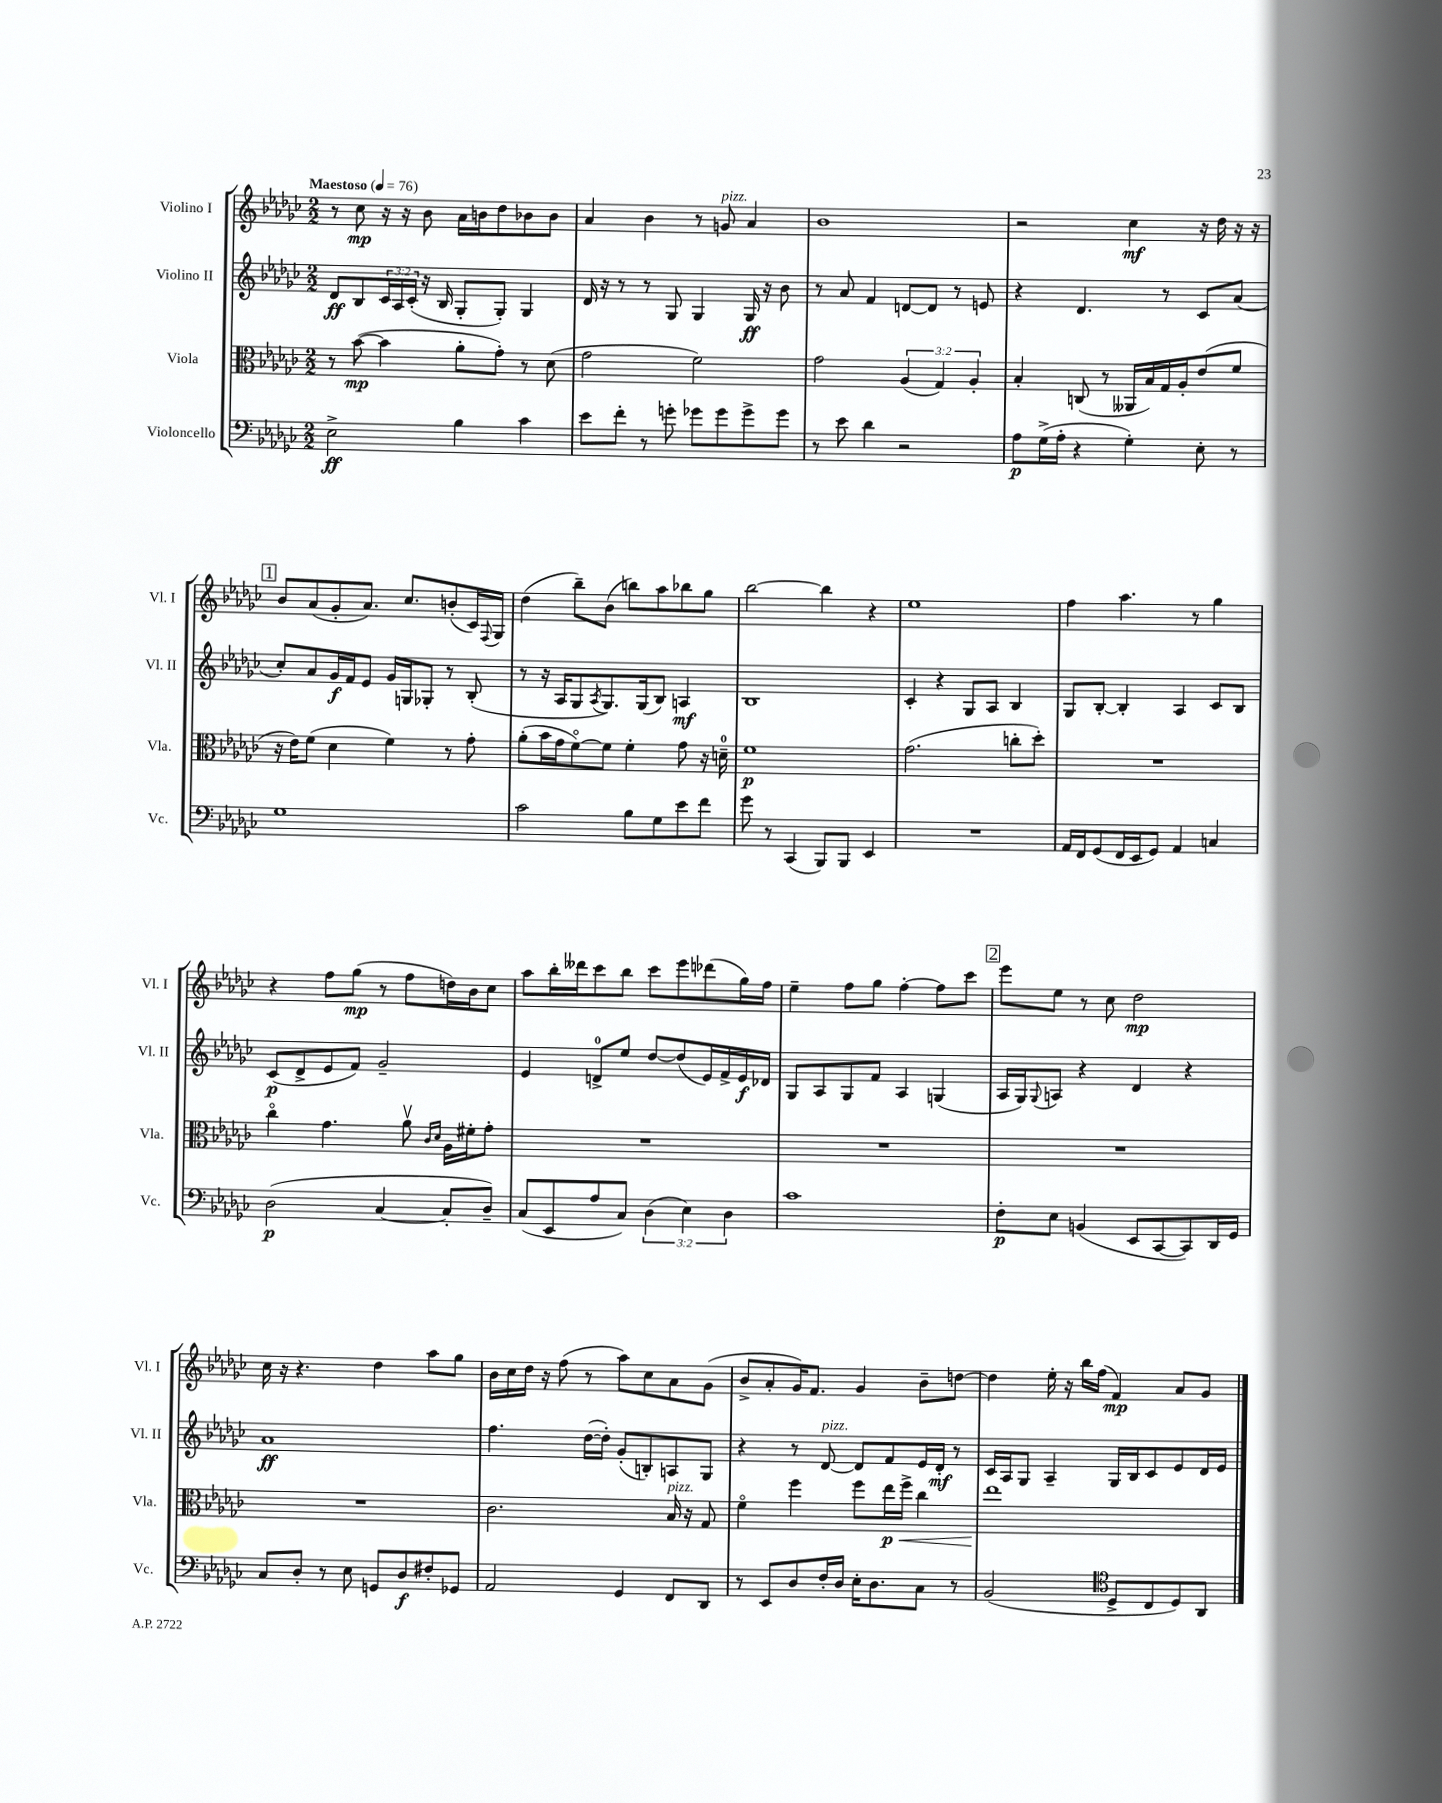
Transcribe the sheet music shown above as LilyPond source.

<<
\new StaffGroup <<
\new Staff = "s0" \with { instrumentName = "Violino I" shortInstrumentName = "Vl. I" } {
    \clef treble \key ges \major \numericTimeSignature \time 2/2 \tempo "Maestoso" 4 = 76
    r8 ces''8\mp r16 r16 bes'8 aes'16 b'16 des''8 bes'8 bes'8 |
    aes'4 bes'4 r8 g'8^\markup { \italic "pizz." } aes'4 |
    bes'1 |
    r2 ces''4\mf r16 des''16 r16 r16 |
    \mark \markup { \box "1" } bes'8 aes'8( ges'8-. aes'8.) ces''8. b'8-.( ces'16) \appoggiatura { f8 } ges16 |
    des''4( bes''8--) bes'8( b''8) aes''8 bes''8 ges''8 |
    bes''2~ bes''4 r4 |
    ees''1 |
    f''4 aes''4. r8 ges''4 |
    r4 f''8 ges''8\mp( r8 f''8 d''16) bes'16 ces''8 |
    aes''8 bes''16-. deses'''16 ces'''8 bes''8 ces'''8 ees'''8 des'''8( ges''16) f''16 |
    ees''4-- f''8 ges''8 f''4~-. f''8 ces'''8 |
    \mark \markup { \box "2" } ees'''8 ees''8 r8 ces''8 des''2\mp |
    ces''16 r16 r4. des''4 aes''8 ges''8 |
    bes'16 ces''16 des''16 r16 f''8( r8 aes''8) ces''8 aes'8 ges'8( |
    bes'8-> aes'8-. ges'16) f'8. ges'4 bes'8-- d''8~ |
    d''4 ees''16-. r16 bes''16 f''16( f'4\mp) aes'8 ges'8 \bar "|." |
}
\new Staff = "s1" \with { instrumentName = "Violino II" shortInstrumentName = "Vl. II" } {
    \clef treble \key ges \major \numericTimeSignature \time 2/2 \override Staff.TupletNumber.text = #tuplet-number::calc-fraction-text
    des'8\ff bes8 \tuplet 3/2 { ces'16 aes16 ces'16-.( } r16 bes16 ges8-. ges8-.) ges4 |
    des'16 r16 r8 r8 ges8 ges4 ges16\ff r16 bes'8 |
    r8 aes'8 f'4 d'8~ d'8 r8 e'8 |
    r4 des'4. r8 ces'8 aes'8( |
    \mark \markup { \box "1" } ces''8-.) aes'8 ges'16\f f'16 ees'8 ges'16 g16 ges8-. r8 bes8-.( |
    r8 r16 aes16 ges8 \acciaccatura { aes8 } ges8.) ges16( bes8) a4\mf |
    bes1 |
    ces'4-. r4 ges8 aes8 bes4 |
    ges8 bes8~-. bes4-. aes4 ces'8 bes8 |
    ces'8\p( des'8-> ees'8 f'8) ges'2-- |
    ees'4 d'8-0-> ees''8 des''8~ des''8( ees'16) f'16-> ees'16\f des'16 |
    ges8 aes8 ges8 f'8 aes4 g4( |
    \mark \markup { \box "2" } aes16 ges16) \appoggiatura { ges8 } a8 r4 des'4 r4 |
    aes'1\ff |
    f''4. des''16~( des''16-.) ges'8-.( b8-.) a8 ges8 |
    r4 r8 des'8~^\markup { \italic "pizz." } des'8 f'8 ees'16 des'16-.\mf r8 |
    ces'16 aes16 ges8 aes4-- ges16 bes16 ces'8 ees'8 des'16 ees'16 \bar "|." |
}
\new Staff = "s2" \with { instrumentName = "Viola" shortInstrumentName = "Vla." } {
    \clef alto \key ges \major \numericTimeSignature \time 2/2 \override Staff.TupletNumber.text = #tuplet-number::calc-fraction-text
    r8 bes'8~\mp( bes'4 aes'8-. ges'8-.) r8 des'8( |
    ges'2 f'2) |
    ges'2 \tuplet 3/2 { aes4( ges4) aes4-. } |
    bes4-. c8( r8 aeses,16 bes16) ges16 aes16-. ees'8( f'8 |
    \mark \markup { \box "1" } r16 ees'16) f'8( des'4 f'4) r8 ges'8-. |
    aes'8-.( bes'16 ges'16 f'8~\flageolet) f'8 f'4-. ges'8 r16 d'16-0-- |
    f'1\p |
    ges'2.( c''8-. des''8-.) |
    R1 |
    ces''4\flageolet ges'4. aes'8\upbow \grace { ces'16 des'16 } aes16 fis'16-. ges'8-. |
    R1 |
    R1 |
    \mark \markup { \box "2" } R1 |
    R1 |
    ces'2. bes16^\markup { \italic "pizz." } r16 ges8 |
    f'4\flageolet f''4 f''8 ees''16\p\< f''16-> ces''4 |
    ees''1\! \bar "|." |
}
\new Staff = "s3" \with { instrumentName = "Violoncello" shortInstrumentName = "Vc." } {
    \clef bass \key ges \major \numericTimeSignature \time 2/2 \override Staff.TupletNumber.text = #tuplet-number::calc-fraction-text
    ees2->\ff bes4 ces'4 |
    ees'8 f'8-. r8 g'8-. ges'8 ges'8 ges'8-> ges'8 |
    r8 ees'8 des'4 r2 |
    aes8\p ges16->( aes16-. r4 ges4-.) ees8-. r8 |
    \mark \markup { \box "1" } ges1 |
    ces'2 bes8 ges8 ees'8 f'8 |
    ges'8 r8 ces,4( bes,,8) bes,,8 ees,4 |
    R1 |
    aes,16 f,16 ges,8( f,16 ees,16 ges,8) aes,4 c4 |
    des2\p( ces4~ ces8-. des8--) |
    ces8( ees,8 aes8 ces8) \tuplet 3/2 { des4( ees4) des4 } |
    ces'1 |
    \mark \markup { \box "2" } f8-.\p ees8 b,4( ees,8 ces,8~ ces,8) des,16 ges,16 |
    ces8 des8-. r8 ees8 g,8 des8\f fis8-. ges,8 |
    aes,2 ges,4 f,8 des,8 |
    r8 ees,8 des8 f16-. des16 ees16-. des8. ces8 r8 |
    bes,2( \clef tenor des8-> ces8 des8) aes,8 \bar "|." |
}
>>
>>
\layout { \context { \Score \remove "Bar_number_engraver" } }
